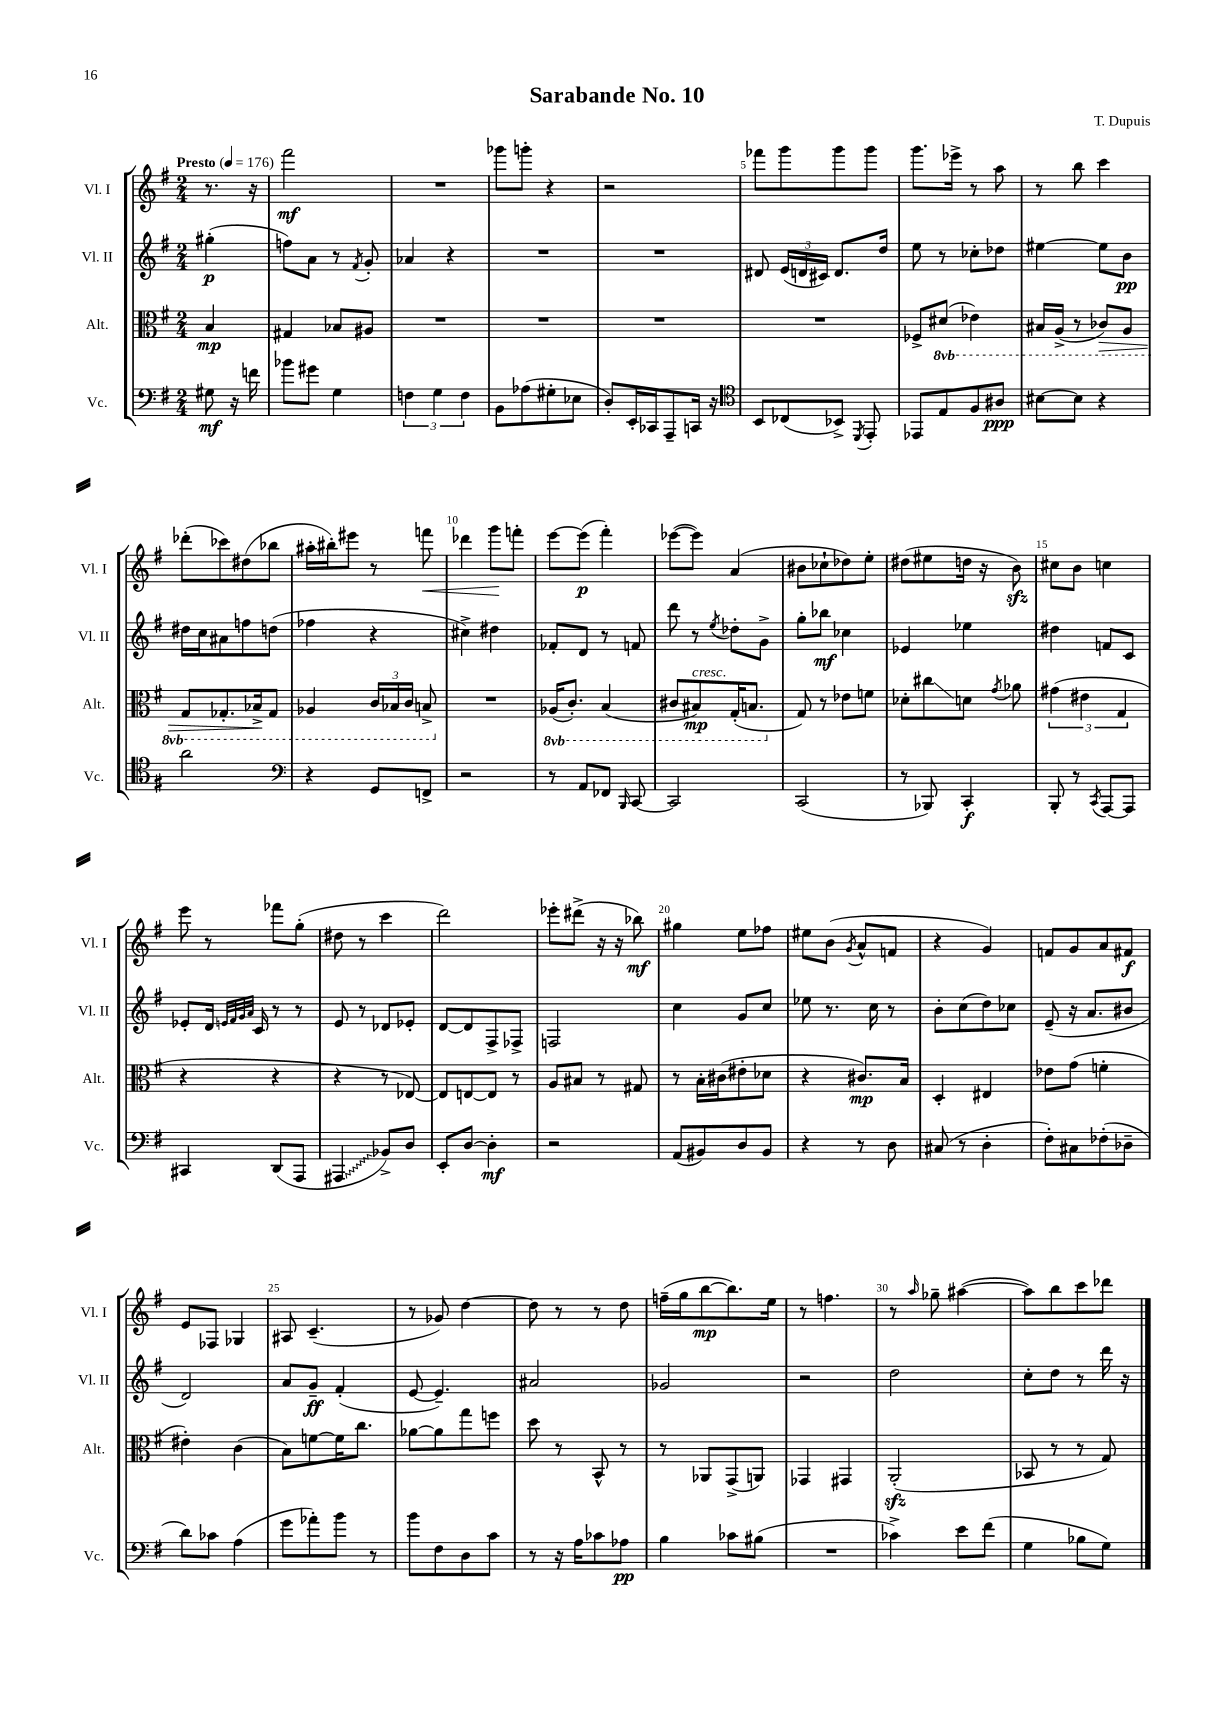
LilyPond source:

\header { title = "Sarabande No. 10" composer = "T. Dupuis" }
<<
\new StaffGroup <<
\new Staff = "s0" \with { instrumentName = "Vl. I" shortInstrumentName = "Vl. I" } {
    \clef treble \key g \major \numericTimeSignature \time 2/4 \partial 4 \tempo "Presto" 4 = 176
    \autoBeamOff r8. r16 |
    fis'''2\mf |
    R2 |
    ges'''8[ g'''8]-. r4 |
    r2 |
    fes'''8[ g'''8 g'''8 g'''8] |
    g'''8.[ ees'''16]-> r8 a''8 |
    r8 b''8 c'''4 |
    des'''8[-.( ces'''8) dis''8( bes''8] |
    ais''16[-. bis''16-.) eis'''8] r8 f'''8\< |
    des'''4 g'''8[\! f'''8]-. |
    e'''8[~ e'''8]\p( fis'''4-.) |
    ees'''8[~( ees'''8]) a'4( |
    bis'8[ ces''8-! des''8) e''8]-. |
    dis''8[( eis''8 d''16] r16 b'8\sfz) |
    cis''8[ b'8] c''4 |
    e'''8 r8 fes'''8[ g''8]-.( |
    dis''8 r8 c'''4 |
    d'''2) |
    ees'''8[-. dis'''8]->( r16 r16 bes''8\mf) |
    gis''4 e''8[ fes''8] |
    eis''8[ b'8]( \acciaccatura { g'8 } a'8[-^ f'8] |
    r4 g'4) |
    f'8[ g'8 a'8 fis'8]\f |
    e'8[ fes8] ges4 |
    ais8 c'4.--( |
    r8 ges'8) d''4~ |
    d''8 r8 r8 d''8 |
    f''16[--( g''16 b''8~\mp b''8.) e''16] |
    r8 f''4. |
    r8 \grace { a''16 } ges''8-- ais''4~( |
    ais''8[) b''8 c'''8 des'''8] \bar "|." |
}
\new Staff = "s1" \with { instrumentName = "Vl. II" shortInstrumentName = "Vl. II" } {
    \clef treble \key g \major \numericTimeSignature \time 2/4 \partial 4
    \autoBeamOff gis''4-.\p( |
    f''8[) a'8] r8 \acciaccatura { fis'8 } g'8-. |
    aes'4 r4 |
    R2 |
    R2 |
    dis'8 \tuplet 3/2 { e'16[( d'16 cis'16]) } d'8.[ d''16] |
    e''8 r8 ces''8[-. des''8] |
    eis''4~ eis''8[ b'8]\pp |
    dis''16[ c''16 ais'8 f''8 d''8]( |
    fes''4 r4 |
    cis''4->) dis''4 |
    fes'8[-. d'8] r8 f'8 |
    d'''8 r8 \acciaccatura { e''8 } des''8[-. g'8]-> |
    g''8[-. bes''8]\mf ces''4 |
    ees'4 ees''4 |
    dis''4 f'8[ c'8] |
    ees'8[-. d'16] \grace { e'32[ fis'32 g'32 a'32] } c'16 r8 r8 |
    e'8 r8 des'8[ ees'8]-. |
    d'8[~ d'8 fis8-> fes8]-> |
    f2 |
    c''4 g'8[ c''8] |
    ees''8 r8. c''16 r8 |
    b'8[-. c''8( d''8) ces''8] |
    e'8--( r16 a'8.[ bis'8] |
    d'2) |
    a'8[ g'8]--\ff fis'4-.( |
    e'8~ e'4.--) |
    ais'2 |
    ges'2 |
    r2 |
    d''2 |
    c''8[-. d''8] r8 d'''16 r16 \bar "|." |
}
\new Staff = "s2" \with { instrumentName = "Alt." shortInstrumentName = "Alt." } {
    \clef alto \key g \major \numericTimeSignature \time 2/4 \set Staff.ottavationMarkups = #ottavation-simple-ordinals \partial 4
    \autoBeamOff b4\mp |
    gis4 bes8[ ais8] |
    R2 |
    R2 |
    R2 |
    R2 |
    fes8[-> \ottava #-1 dis8]( ees4) |
    bis,16[ a,16]->( r8 ces8[\>) a,8] |
    g,8[ ges,8.-. bes,16->\! ges,8] |
    aes,4 \tuplet 3/2 { c16[ bes,16 c16] } b,8-> \ottava #0 |
    R2 |
    \ottava #-1 aes,16[( c8.]-.) b,4( |
    cis8[ bis,8\mp^\markup { \italic "cresc." }) g,16-.( b,8.] \ottava #0 |
    g8) r8 ees'8[ f'8] |
    des'8[-. cis''8\glissando d'8] \acciaccatura { g'8 } aes'8 |
    \tuplet 3/2 { gis'4( eis'4 g4 } |
    r4 r4 |
    r4 r8 ees8~) |
    ees8[ e8~ e8] r8 |
    a8[ bis8] r8 gis8 |
    r8 b16[-. cis'16( eis'8-. des'8] |
    r4 cis'8.[\mp) b16] |
    d4-. eis4 |
    ees'8[ g'8]( f'4-. |
    eis'4-.) c'4( |
    b8[) f'8~ f'16 c''8.] |
    aes'8[~ aes'8 g''8 f''8] |
    d''8 r8 b,8-^ r8 |
    r8 aes,8[ g,8->( a,8]) |
    ges,4 gis,4 |
    a,2-.\sfz( |
    bes,8 r8 r8 g8) \bar "|." |
}
\new Staff = "s3" \with { instrumentName = "Vc." shortInstrumentName = "Vc." } {
    \clef bass \key g \major \numericTimeSignature \time 2/4 \partial 4
    \autoBeamOff gis8\mf r16 f'16 |
    bes'8[ gis'8] g4 |
    \tuplet 3/2 { f4 g4 f4 } |
    b,8[ aes8( gis8-. ees8] |
    d8[-.) e,16-. ces,16 a,,8-- c,16] r16 |
    \clef tenor b,8[ ces8( bes,8]->) \acciaccatura { d,8 } e,8-. |
    ees,8[ e8 fis8 ais8]\ppp |
    bis8[~ bis8] r4 |
    a'2 |
    \clef bass r4 g,8[ f,8]-> |
    r2 |
    r8 a,8[ fes,8] \grace { b,,16 } c,8~ |
    c,2 |
    c,2( |
    r8 bes,,8) c,4-.\f |
    b,,8-. r8 \acciaccatura { c,8 } a,,8[~ a,,8] |
    cis,4 d,8[( a,,8] |
    \once \override Glissando.style = #'zigzag ais,,4\glissando bes,8[->) d8] |
    e,8[-. d8]~ d4-.\mf |
    r2 |
    a,8[( bis,8) d8 bis,8] |
    r4 r8 d8 |
    cis8( r8 d4-. |
    fis8[-.) cis8 fes8-.( des8]-- |
    d'8[) ces'8] a4( |
    g'8[ aes'8-.) b'8] r8 |
    b'8[ fis8 d8 c'8] |
    r8 r16 a16[ ces'8 aes8]\pp |
    b4 ces'8[ bis8]( |
    R2 |
    ces'4->) e'8[ fis'8]( |
    g4 bes8[ g8]) \bar "|." |
}
>>
>>
\layout { \context { \Score \override BarNumber.break-visibility = ##(#f #t #t) barNumberVisibility = #(every-nth-bar-number-visible 5) } }
